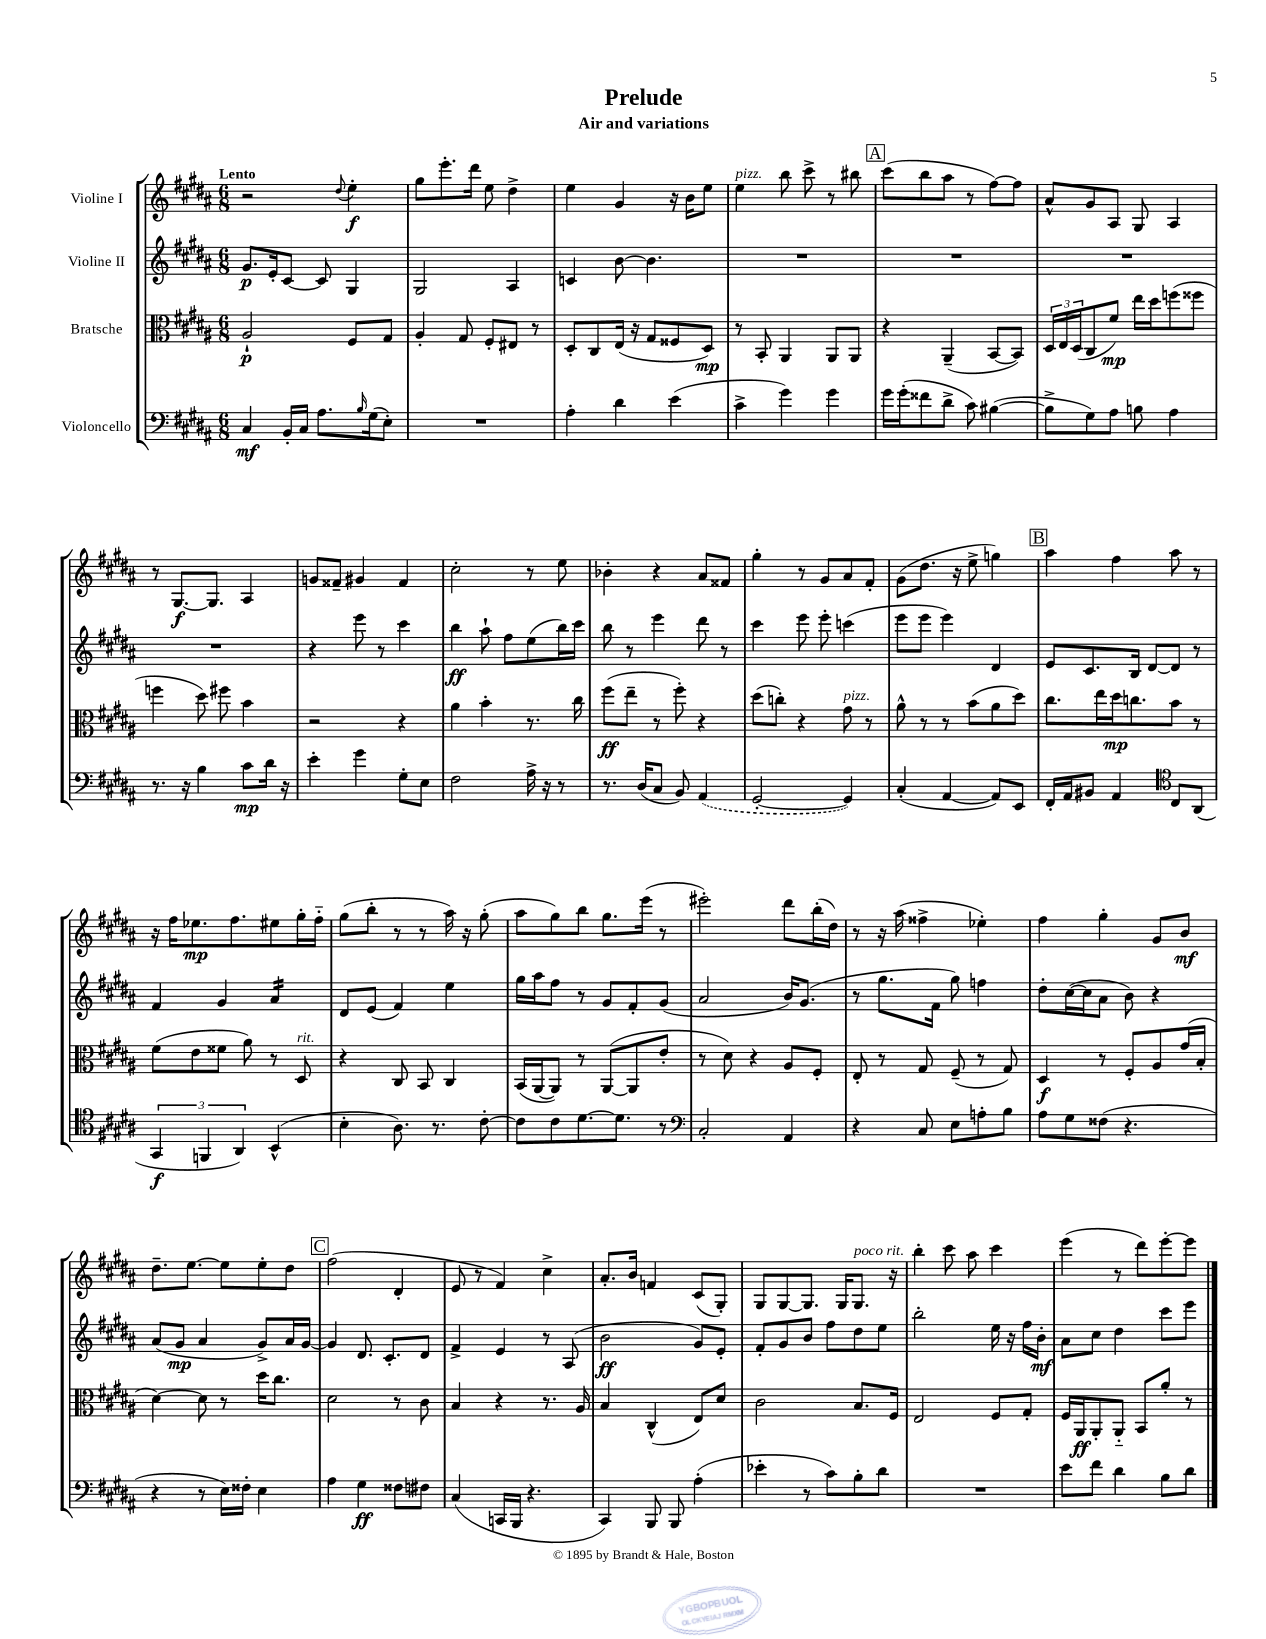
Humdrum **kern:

**kern	**dynam	**kern	**dynam	**kern	**dynam	**kern	**dynam
*part4	*part4	*part3	*part3	*part2	*part2	*part1	*part1
*staff4	*staff4	*staff3	*staff3	*staff2	*staff2	*staff1	*staff1
*I"Violoncello	*	*I"Bratsche	*	*I"Violine II	*	*I"Violine I	*
*clefF4	*	*clefC3	*	*clefG2	*	*clefG2	*
*k[f#c#g#d#a#]	*	*k[f#c#g#d#a#]	*	*k[f#c#g#d#a#]	*	*k[f#c#g#d#a#]	*
*M6/8	*	*M6/8	*	*M6/8	*	*M6/8	*
=1	=1	=1	=1	=1	=1	=1	=1
!	!	!	!	!	!	!LO:TX:a:B:t=Lento	!
4C#/	mf	2A#`/	p	8.g#/L	p	2r	.
.	.	.	.	16e'/k	.	.	.
16BB'/LL	.	.	.	[8c#/J	.	.	.
16C#/JJ	.	.	.	.	.	.	.
8.A#\L	.	.	.	8c#/]	.	.	.
.	.	.	.	.	.	8qqdd#/	.
.	.	8F#/L	.	4G#/	.	4ee'\	f
16qqB/	.	.	.	.	.	.	.
(16G#\k	.	.	.	.	.	.	.
8E'\J)	.	8G#/J	.	.	.	.	.
=2	=2	=2	=2	=2	=2	=2	=2
2.r	.	4A#'/	.	2G#/	.	8gg#\L	.
.	.	.	.	.	.	8.eee'\	.
.	.	8G#/	.	.	.	.	.
.	.	.	.	.	.	16ddd#\Jk	.
.	.	8F#'/L	.	.	.	8ee\	.
.	.	8E#X/J	.	4A#/	.	4dd#^\	.
.	.	8r	.	.	.	.	.
=3	=3	=3	=3	=3	=3	=3	=3
4A#'\	.	8D#'/L	.	4cn/	.	4ee\	.
.	.	8C#/	.	.	.	.	.
4d#\	.	(16E/Jk	.	[8b\	.	4g#/	.
.	.	16r	.	.	.	.	.
.	.	8G#/L	.	4.b\]	.	.	.
(4e\	.	8F##X/	.	.	.	16r	.
.	.	.	.	.	.	16b\KL	.
.	.	8D#/J)	mp	.	.	8ee\J	.
=4	=4	=4	=4	=4	=4	=4	=4
!	!	!	!	!	!	!LO:TX:a:i:t=pizz.	!
4c#^\	.	8r	.	2.r	.	4ee\	.
.	.	8BB'/	.	.	.	.	.
4g#\)	.	4AA#/	.	.	.	8bb\	.
.	.	.	.	.	.	8ccc#^\	.
4g#\	.	8AA#/L	.	.	.	8r	.
.	.	8AA#/J	.	.	.	8bb#X\	.
!!LO:REH:place=s1:t=A
=5	=5	=5	=5	=5	=5	=5	=5
16g#\LL	.	4r	.	2.r	.	(8ccc#\L	.
(16g#'\J	.	.	.	.	.	.	.
8f##X\	.	.	.	.	.	8bb\	.
8d#^\J	.	(4AA#~/	.	.	.	8aa#\J	.
8c#\)	.	.	.	.	.	8r	.
([4B#X\	.	[8BB/L	.	.	.	[8ff#\L)	.
.	.	8BB/J])	.	.	.	8ff#\J]	.
=6	=6	=6	=6	=6	=6	=6	=6
8B#^\L]	.	24D#/LL	.	2.r	.	8a#^^/L	.
.	.	24E/	.	.	.	.	.
.	.	(24D#/J	.	.	.	.	.
8G#\)	.	8C#/	.	.	.	8g#/	.
8A#\J	.	8f#/J)	mp	.	.	8A#/J	.
8Bn\	.	16ee\LL	.	.	.	8G#/	.
.	.	16dd#\J	.	.	.	.	.
4A#\	.	(8ffn\	.	.	.	4A#/	.
.	.	8ff##X\J	.	.	.	.	.
!!LO:LB:g=z
=7	=7	=7	=7	=7	=7	=7	=7
8.r	.	4ffn\	.	2.r	.	8r	.
.	.	.	.	.	.	[8.G#/L	f
16r	.	.	.	.	.	.	.
4B\	.	8dd#\)	.	.	.	.	.
.	.	.	.	.	.	8.G#/J]	.
.	.	8ff#X\	.	.	.	.	.
8c#\L	mp	4b\	.	.	.	4A#/	.
16d#\Jk	.	.	.	.	.	.	.
16r	.	.	.	.	.	.	.
=8	=8	=8	=8	=8	=8	=8	=8
4e'\	.	2r	.	4r	.	8gn/L	.
.	.	.	.	.	.	8f##X~/J	.
4g#\	.	.	.	8eee\	.	4g#X/	.
.	.	.	.	8r	.	.	.
8G#'\L	.	4r	.	4ccc#\	.	4f##/	.
8E\J	.	.	.	.	.	.	.
=9	=9	=9	=9	=9	=9	=9	=9
2F#\	.	4a#\	.	4bb\	ff	2cc#'\	.
.	.	4b'\	.	8aa#`\	.	.	.
.	.	.	.	8ff#\L	.	.	.
16A#^\	.	8.r	.	(8ee\	.	8r	.
16r	.	.	.	.	.	.	.
8r	.	.	.	16bb\L)	.	8ee\	.
.	.	16cc#\	.	16ccc#\JJ	.	.	.
=10	=10	=10	=10	=10	=10	=10	=10
8.r	.	(8ff#\L	ff	8bb\	.	4b-X'\	.
.	.	8ee~\J	.	8r	.	.	.
(16D#/KL	.	.	.	.	.	.	.
8C#/J	.	8r	.	4eee\	.	4r	.
8BB/)	.	8ff#'\)	.	.	.	.	.
(4AA#/	.	4r	.	8ddd#\	.	8a#/L	.
.	.	.	.	8r	.	8f##X/J	.
=11	=11	=11	=11	=11	=11	=11	=11
[2GG#'/	.	(8dd#\L	.	4ccc#\	.	4gg#'\	.
.	.	8ccn'\J)	.	.	.	.	.
.	.	4r	.	8eee\	.	8r	.
.	.	.	.	8eee'\	.	8g#/L	.
!	!	!LO:TX:a:i:t=pizz.	!	!	!	!	!
4GG#/])	.	8g#\	.	(4cccn\	.	8a#/	.
.	.	8r	.	.	.	8f#'/J	.
=12	=12	=12	=12	=12	=12	=12	=12
(4C#'/	.	8a#^^\	.	8eee\L	.	(8g#\L	.
.	.	8r	.	8eee\J	.	8.dd#\J	.
[4AA#/	.	8r	.	4eee\)	.	.	.
.	.	.	.	.	.	16r	.
.	.	(8b\L	.	.	.	8ee^\	.
8AA#/L])	.	8a#\	.	4d#/	.	4ggn\)	.
8EE/J	.	8dd#\J)	.	.	.	.	.
!!LO:REH:place=s1:t=B
=13	=13	=13	=13	=13	=13	=13	=13
16FF#'/LL	.	8.cc#\L	.	8e/L	.	4aa#\	.
16AA#/J	.	.	.	.	.	.	.
8BB#X/J	.	.	.	8.c#/	.	.	.
.	.	16ee\L	.	.	.	.	.
4AA#/	.	16dd#\J	mp	.	.	4ff#\	.
.	.	8.ccn\	.	16B/Jk	.	.	.
.	.	.	.	[8d#/L	.	.	.
*clefC4	*	*	*	*	*	*	*
8C#/L	.	8b\J	.	8d#/J]	.	8aa#\	.
(8AA#/J	.	8r	.	8r	.	8r	.
!!LO:LB:g=z
=14	=14	=14	=14	=14	=14	=14	=14
6GG#/	f	(8f#\L	.	4f#/	.	16r	.
.	.	.	.	.	.	16ff#\KL	.
.	.	8e\	.	.	.	8.ee-X\	mp
6FFn/	.	.	.	.	.	.	.
.	.	8f##X\J	.	4g#/	.	.	.
.	.	.	.	.	.	8.ff#\	.
6AA#/)	.	.	.	.	.	.	.
.	.	8a#\)	.	.	.	.	.
*	*	*	*	*tremolo	*	*	*
(4BB^^/	.	8r	.	16a#/LL	.	8ee#X\	.
.	.	.	.	16a#/	.	.	.
!	!	!LO:TX:a:i:t=rit.	!	!	!	!	!
.	.	8D#/	.	16a#/	.	16gg#'\L	.
.	.	.	.	16a#/JJ	.	16ff#\JJ	.
*	*	*	*	*Xtremolo	*	*	*
=15	=15	=15	=15	=15	=15	=15	=15
4B'\	.	4r	.	8d#/L	.	(8gg#\L	.
.	.	.	.	(8e/J	.	8bb'\J	.
8.A#\)	.	8C#/	.	4f#/)	.	8r	.
.	.	8BB/	.	.	.	8r	.
8.r	.	.	.	.	.	.	.
.	.	4C#/	.	4ee\	.	16aa#\)	.
.	.	.	.	.	.	16r	.
[8c#'\	.	.	.	.	.	(8gg#'\	.
=16	=16	=16	=16	=16	=16	=16	=16
8c#\L]	.	(16BB/LL	.	16gg#\LL	.	8aa#\L	.
.	.	[16AA#/J	.	16aa#\J	.	.	.
8c#\	.	8AA#/J])	.	8ff#\J	.	8gg#\)	.
[8.d#\	.	8r	.	8r	.	8bb\J	.
.	.	([8AA#/L	.	8g#/L	.	8.gg#\L	.
8.d#\J]	.	.	.	.	.	.	.
.	.	8AA#/]	.	8f#'/	.	.	.
.	.	.	.	.	.	(16eee\Jk	.
8r	.	8e'/J	.	(8g#/J	.	8r	.
=17	=17	=17	=17	=17	=17	=17	=17
*clefF4	*	*	*	*	*	*	*
2C#'/	.	8r	.	2a#/	.	2eee#X'\)	.
.	.	8d#\)	.	.	.	.	.
.	.	4r	.	.	.	.	.
4AA#/	.	8A#/L	.	16b/KL)	.	8ddd#\L	.
.	.	.	.	(8.g#/J	.	.	.
.	.	8F#'/J	.	.	.	(16bb'\L	.
.	.	.	.	.	.	16dd#\JJ)	.
=18	=18	=18	=18	=18	=18	=18	=18
4r	.	8E'/	.	8r	.	8r	.
.	.	8r	.	8.gg#\L	.	16r	.
.	.	.	.	.	.	(16aa#\	.
8C#/	.	8G#/	.	.	.	4ff##X^\	.
.	.	.	.	16f#\Jk	.	.	.
8E\L	.	(8F#~/	.	8gg#\)	.	.	.
8An'\	.	8r	.	4ffn\	.	4ee-X'\)	.
8B\J	.	8G#/)	.	.	.	.	.
=19	=19	=19	=19	=19	=19	=19	=19
8A#\L	.	4D#/	f	8dd#'\L	.	4ff#\	.
8G#\	.	.	.	([16cc#\L	.	.	.
.	.	.	.	16cc#\J]	.	.	.
(8F##X\J	.	8r	.	8a#\J	.	4gg#'\	.
4.r	.	8F#'/L	.	8b\)	.	.	.
.	.	8A#/	.	4r	.	8g#/L	.
.	.	(16g#/L	.	.	.	8b/J	mf
.	.	16B'/JJ	.	.	.	.	.
!!LO:LB:g=z
=20	=20	=20	=20	=20	=20	=20	=20
4r	.	[4d#\)	.	(8a#/L	.	8.dd#~\L	.
.	.	.	.	8g#/J	mp	.	.
.	.	.	.	.	.	[8.ee\J	.
8r	.	8d#\]	.	4a#/	.	.	.
16E\LL)	.	8r	.	.	.	8ee\L]	.
16F##X'\JJ	.	.	.	.	.	.	.
4E\	.	16dd#\KL	.	8g#^/L)	.	8ee'\	.
.	.	8.cc#\J	.	.	.	.	.
.	.	.	.	16a#/L	.	8dd#\J	.
.	.	.	.	[16g#/JJ	.	.	.
!!LO:REH:place=s1:t=C
=21	=21	=21	=21	=21	=21	=21	=21
4A#\	.	2d#\	.	4g#/]	.	(2ff#\	.
4G#\	ff	.	.	8.d#/	.	.	.
.	.	.	.	8.c#'/L	.	.	.
8F##X\L	.	8r	.	.	.	4d#'/	.
8F#X\J	.	8c#\	.	8d#/J	.	.	.
=22	=22	=22	=22	=22	=22	=22	=22
(4C#/	.	4B/	.	4f#^/	.	8e/	.
.	.	.	.	.	.	8r	.
16CCn/LL	.	4r	.	4e/	.	4f#/)	.
16BBB/JJ	.	.	.	.	.	.	.
4.r	.	.	.	.	.	.	.
.	.	8.r	.	8r	.	4cc#^\	.
.	.	.	.	(8A#/	.	.	.
.	.	16A#/	.	.	.	.	.
=23	=23	=23	=23	=23	=23	=23	=23
4CC#/)	.	4B/	.	2b\	ff	8.a#'/L	.
.	.	.	.	.	.	16b/Jk	.
8BBB/	.	(4C#^^/	.	.	.	4fn/	.
8BBB/	.	.	.	.	.	.	.
(4A#'\	.	8E/L)	.	8g#/L)	.	(8c#/L	.
.	.	8d#/J	.	8e'/J	.	8G#'/J)	.
=24	=24	=24	=24	=24	=24	=24	=24
4e-X'\	.	2c#\	.	8f#'/L	.	8G#/L	.
.	.	.	.	8g#/	.	[8G#/	.
8r	.	.	.	8b/J	.	8.G#/J]	.
8c#\L)	.	.	.	8ff#\L	.	.	.
.	.	.	.	.	.	16G#/KL	.
!	!	!	!	!	!	!LO:TX:a:i:t=poco rit.	!
8B'\	.	8.B/L	.	8dd#\	.	8.G#/J	.
8d#\J	.	.	.	8ee\J	.	.	.
.	.	16F#/Jk	.	.	.	16r	.
=25	=25	=25	=25	=25	=25	=25	=25
2.r	.	2E/	.	2bb'\	.	4bb'\	.
.	.	.	.	.	.	8ccc#\	.
.	.	.	.	.	.	8aa#\	.
.	.	8F#/L	.	16ee\	.	4ccc#\	.
.	.	.	.	16r	.	.	.
.	.	8G#'/J	.	16ff#\LL	.	.	.
.	.	.	.	16b'\JJ	mf	.	.
=26	=26	=26	=26	=26	=26	=26	=26
8e\L	.	16F#/LL	.	8a#\L	.	(4eee\	.
.	.	16AA#/J	ff	.	.	.	.
8f#\J	.	8AA#'/	.	8cc#\J	.	.	.
4d#\	.	8AA#/J	.	4dd#\	.	8r	.
.	.	8BB/L	.	.	.	8ddd#\L)	.
8B\L	.	8a#'/J	.	8ccc#\L	.	[8eee'\	.
8d#\J	.	8r	.	8eee\J	.	8eee\J]	.
==	==	==	==	==	==	==	==
*-	*-	*-	*-	*-	*-	*-	*-
